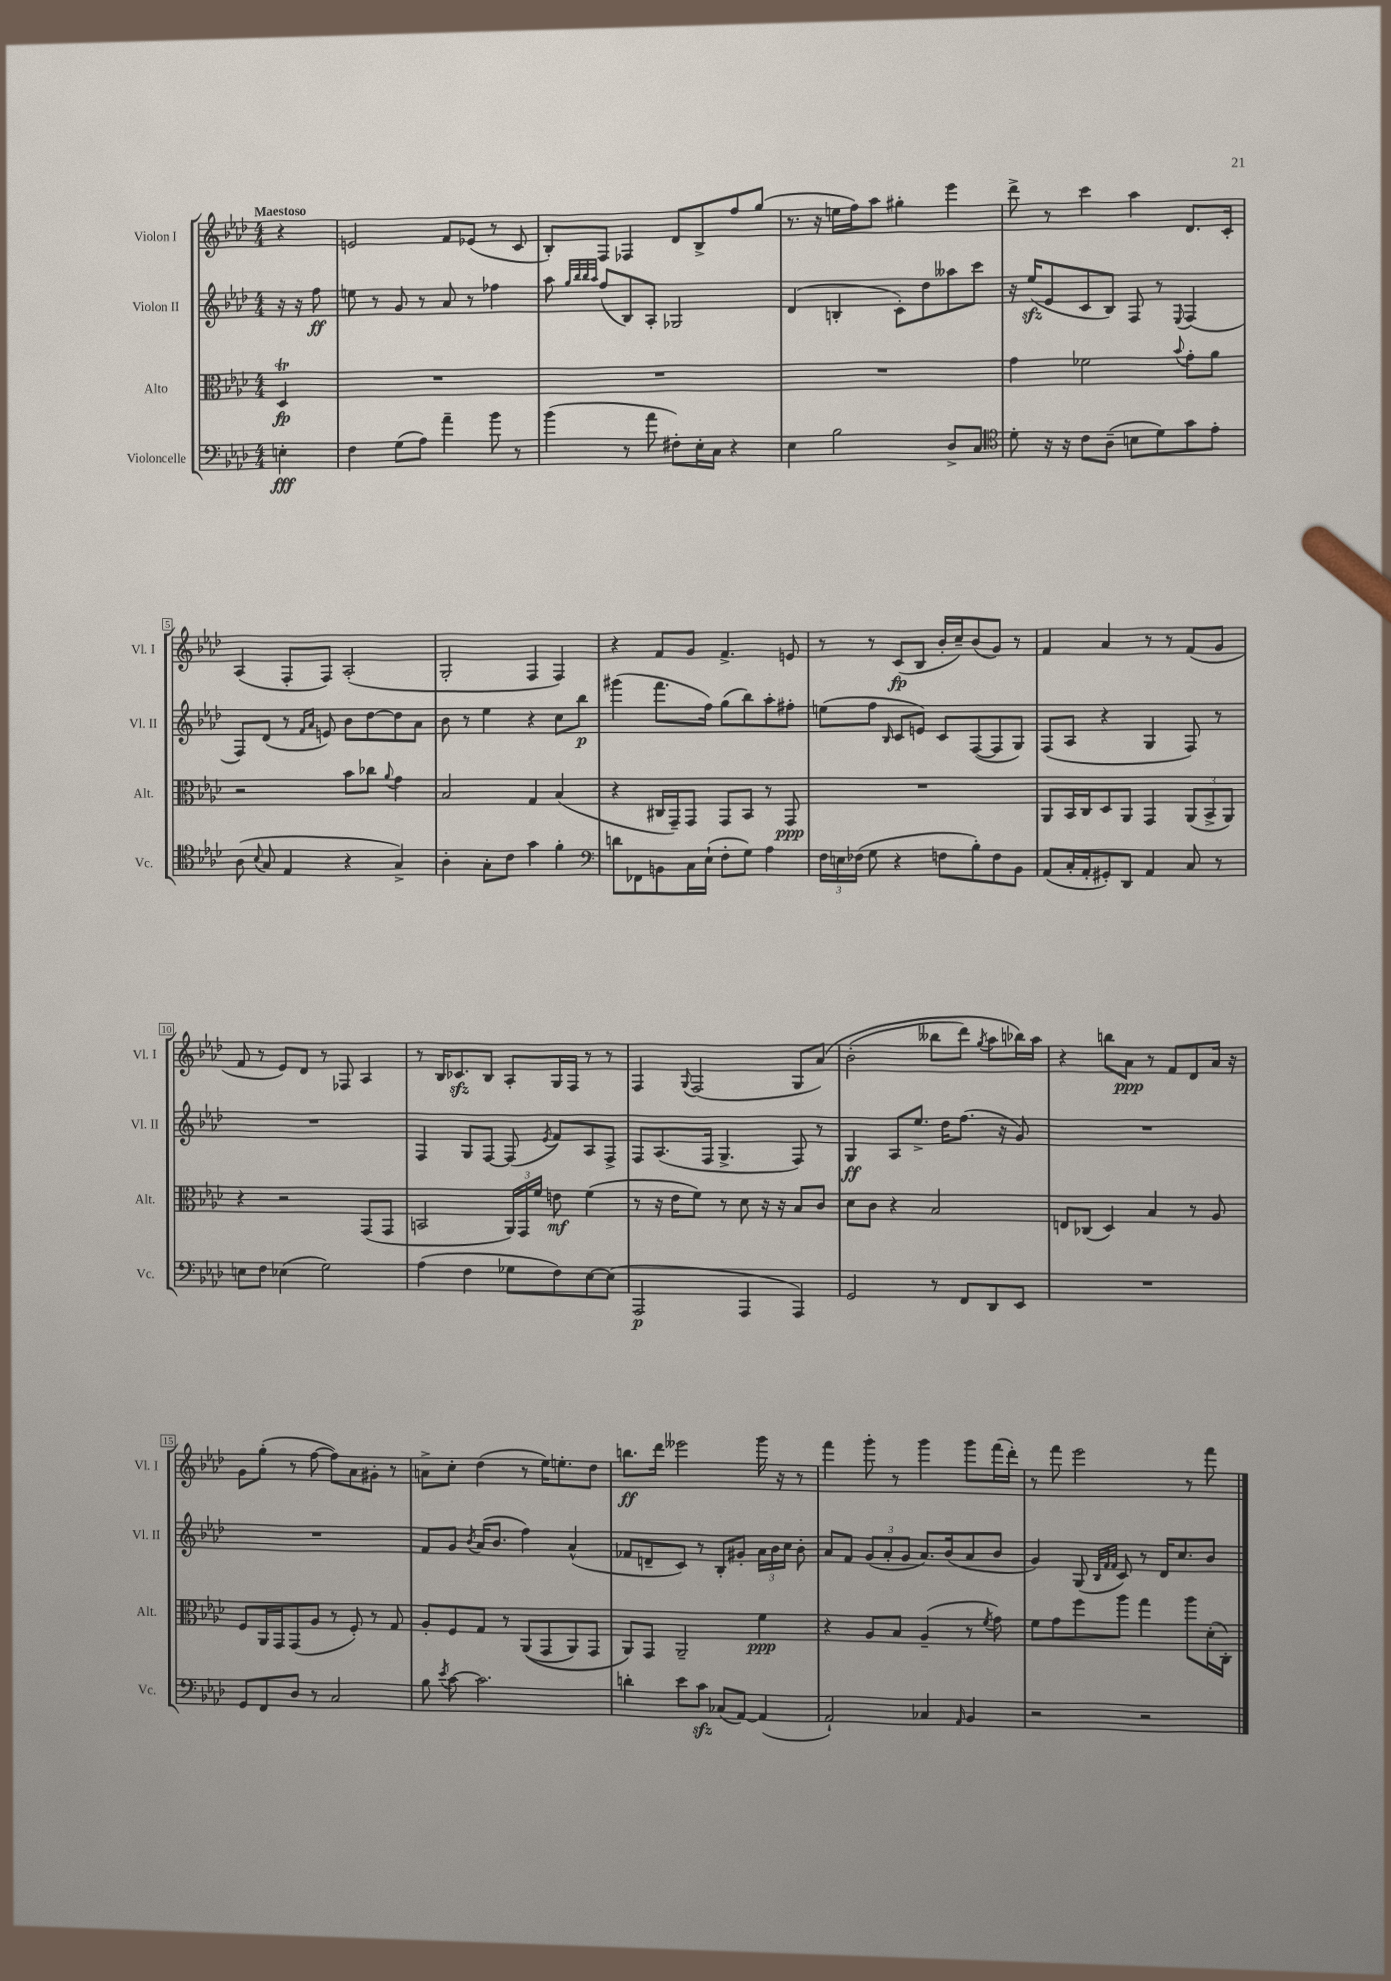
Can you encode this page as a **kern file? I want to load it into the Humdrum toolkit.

**kern	**kern	**kern	**kern
*staff4	*staff3	*staff2	*staff1
*clefF4	*clefC3	*clefG2	*clefG2
*k[b-e-a-d-]	*k[b-e-a-d-]	*k[b-e-a-d-]	*k[b-e-a-d-]
*M4/4	*M4/4	*M4/4	*M4/4
4E'	4D-	16r	4r
.	.	16r	.
.	.	8ff	.
=	=	=	=
4F	1r	8ee	2e
.	.	8r	.
(8G	.	8g	.
8A-)	.	8r	.
4a-~	.	8a-	8f
.	.	8r	(8e-
8b-	.	4ff-	8r
8r	.	.	8c
=	=	=	=
(4b-	1r	8aa-	8B-')
.	.	32qqgg	.
.	.	32qqbb-	.
.	.	32qqbb-	.
.	.	32qqaa-	.
.	.	(8ff	8F
8r	.	8B-)	4F-
8a-	.	8A-'	.
8F#')	.	2G-	8d-
16E-'	.	.	8B-^
16C	.	.	.
4r	.	.	8ff
.	.	.	(8gg
=	=	=	=
4E-	1r	(4d-	8.r
.	.	.	16r
2B-	.	4B'	16ee
.	.	.	16ff)
.	.	.	8aa-
.	.	8c')	4gg#'
.	.	8dd-	.
8D-^	.	8aa--	4eee-
8C	.	8ccc	.
=	=	=	=
*clefC4	*	*	*
8d-'	4g	16r	8ddd-^
.	.	(16ee-	.
16r	.	8e-	8r
16r	.	.	.
8c	2f-	8c	4ccc
(8A-~	.	8B-)	.
8B	.	8F	4aa-
8d-)	.	8r	.
.	8qqb-	8qqE-	.
8g	8g'	(4F	8.d-
8e-'	8a-	.	.
.	.	.	16c'
=	=	=	=
(8A-	2r	8F)	(4A-
8qqB-	.	.	.
8G	.	(8d-	.
4E-	.	8r	8F'
.	.	16qqf	.
.	.	16qqa-	.
.	.	8e)	8F)
4r	8b-	8b-	(2A-'
.	8cc-	[8dd-	.
.	8qqa-	.	.
4G^)	4g	8dd-]	.
.	.	8a-	.
=	=	=	=
4A-'	2B-	8b-	2G'
.	.	8r	.
8G'	.	4ee-	.
8c	.	.	.
4g	4G	4r	4F
4f'	(4B-	8cc	4F)
.	.	8bb-	.
=	=	=	=
*clefF4	*	*	*
8d	4r	(4ggg#	4r
8FF-	.	.	.
8BB	16C#	8.fff	8f
.	16GG~)	.	.
16C	8GG	.	8g
(16E-`	.	16ff)	.
8F'	8GG	(8gg	4.f^
8G)	8BB-	8bb-)	.
4A-	8r	8aa-'	.
.	8GG	8ff#'	8e
=	=	=	=
24F	1r	(8ee	8r
24E	.	.	.
(24F-	.	.	.
8G	.	8ff	8r
.	.	16qqB-	.
4r	.	8c	(8c
.	.	8e)	8B-
8F	.	8c	16b-'
.	.	.	16cc~)
8B-')	.	([8F	(8b-
8F	.	8F]	8g)
8BB-	.	8G)	8r
=	=	=	=
(8AA-	8AA-	(8F	4f
16C'	16BB-	8A-	.
16AA-'	16C	.	.
8GG#')	8D-	4r	4a-
8DD-	8AA-	.	.
4AA-	4GG	4G	8r
.	.	.	8r
8C	(12AA-	8F)	(8f
.	12BB-^	.	.
8r	.	8r	8g
.	12AA-)	.	.
=	=	=	=
8E	4r	1r	8f
8F	.	.	8r
(4E-	2r	.	8e-)
.	.	.	8d-
2G)	.	.	8r
.	.	.	8F-
.	(8GG	.	4A-
.	8GG	.	.
=	=	=	=
(4A-	2BB	4F	8r
.	.	.	16B-
.	.	.	8.c-
4F	.	8G	.
.	.	[8F	8B-
8G-	24AA-)	(8F]	8A-'
.	24GG	.	.
.	24f	.	.
.	.	8qe-	.
8F)	8e	8f)	16G
.	.	.	16F
[8E-	(4f	8A-	8r
(8E-]	.	8F^	8r
=	=	=	=
2AAA-	8r	8F	4F
.	16r	(8.A-	.
.	16e-	.	.
.	.	.	8qqG
.	8f)	.	(2F
.	.	16F	.
.	8r	4.G^	.
4AAA-	8d-	.	.
.	16r	.	.
.	16r	.	.
4AAA-)	8B-	8F)	8G
.	8c	8r	&(8a-)
=	=	=	=
2GG	8d-	4G	(2b-'
.	8c	.	.
.	4r	8A-	.
.	.	8.ee-^	.
8r	2B-	.	8bb--
.	.	16dd-	.
8FF	.	(8.ff	8ddd-)
.	.	.	8qgg
8DD-	.	.	8aa-
.	.	16r	.
8EE-	.	8g)	16bb-&)
.	.	.	16aa-
=	=	=	=
1r	8E	1r	4r
.	(8C-	.	.
.	4D-)	.	8bb
.	.	.	8a-
.	4B-	.	8r
.	.	.	8f
.	8r	.	8d-
.	8A-	.	16a-
.	.	.	16r
=	=	=	=
8GG	8F	1r	8g
8FF	16AA-	.	(8gg'
.	16GG	.	.
8D-	(8GG	.	8r
8r	8A-	.	[8ff
2C	8r	.	8ff])
.	8F')	.	8a-
.	8r	.	8g#'
.	8G	.	8r
=	=	=	=
8B-	8A-'	8f	8a^
8qe-	.	.	.
[8c	8F	8g	8cc'
.	.	8qb-	.
2.c]	8G	(16a-	(4dd-
.	.	8.b-	.
.	8r	.	.
.	&((8AA-	4ff)	8r
.	8GG	.	16ee-)
.	.	.	8.ee'
.	8AA-)	(4a-^^	.
.	8GG	.	8dd-
=	=	=	=
4d'	8AA-&)	8f-	8.bb
.	8GG	8d~	.
.	.	.	16ddd-
8e-	2AA-~	8c)	2eee--
8c	.	8r	.
(8C-	.	8B-'	.
[8AA-)	.	8g#'	.
(4AA-]	4f	24a-	16ggg
.	.	24b-	.
.	.	.	16r
.	.	24cc	.
.	.	8b-'	8r
=	=	=	=
2AA-`)	4r	8a-	4fff
.	.	8f	.
.	8A-	(12g	8ggg'
.	.	12a-'	.
.	8B-	.	8r
.	.	12g	.
4C-	(4A-~	8.a-)	4ggg
.	.	(16b-	.
16qqAA-	.	.	.
4BB-	8r	8a-	8ggg
.	8qf	.	.
.	8g)	8b-	(16fff
.	.	.	16ddd-')
=	=	=	=
2r	8f	4g)	8r
.	8g	.	8fff
.	8ff	(8G	2eee-
.	.	32qqB-	.
.	.	32qqf	.
.	.	32qqf	.
.	8aa-	8c)	.
2r	4gg	8r	.
.	.	16d-	.
.	.	8.cc	.
.	8aa-	.	8r
.	(16d-'	8b-	8fff
.	16C')	.	.
==	==	==	==
*-	*-	*-	*-
